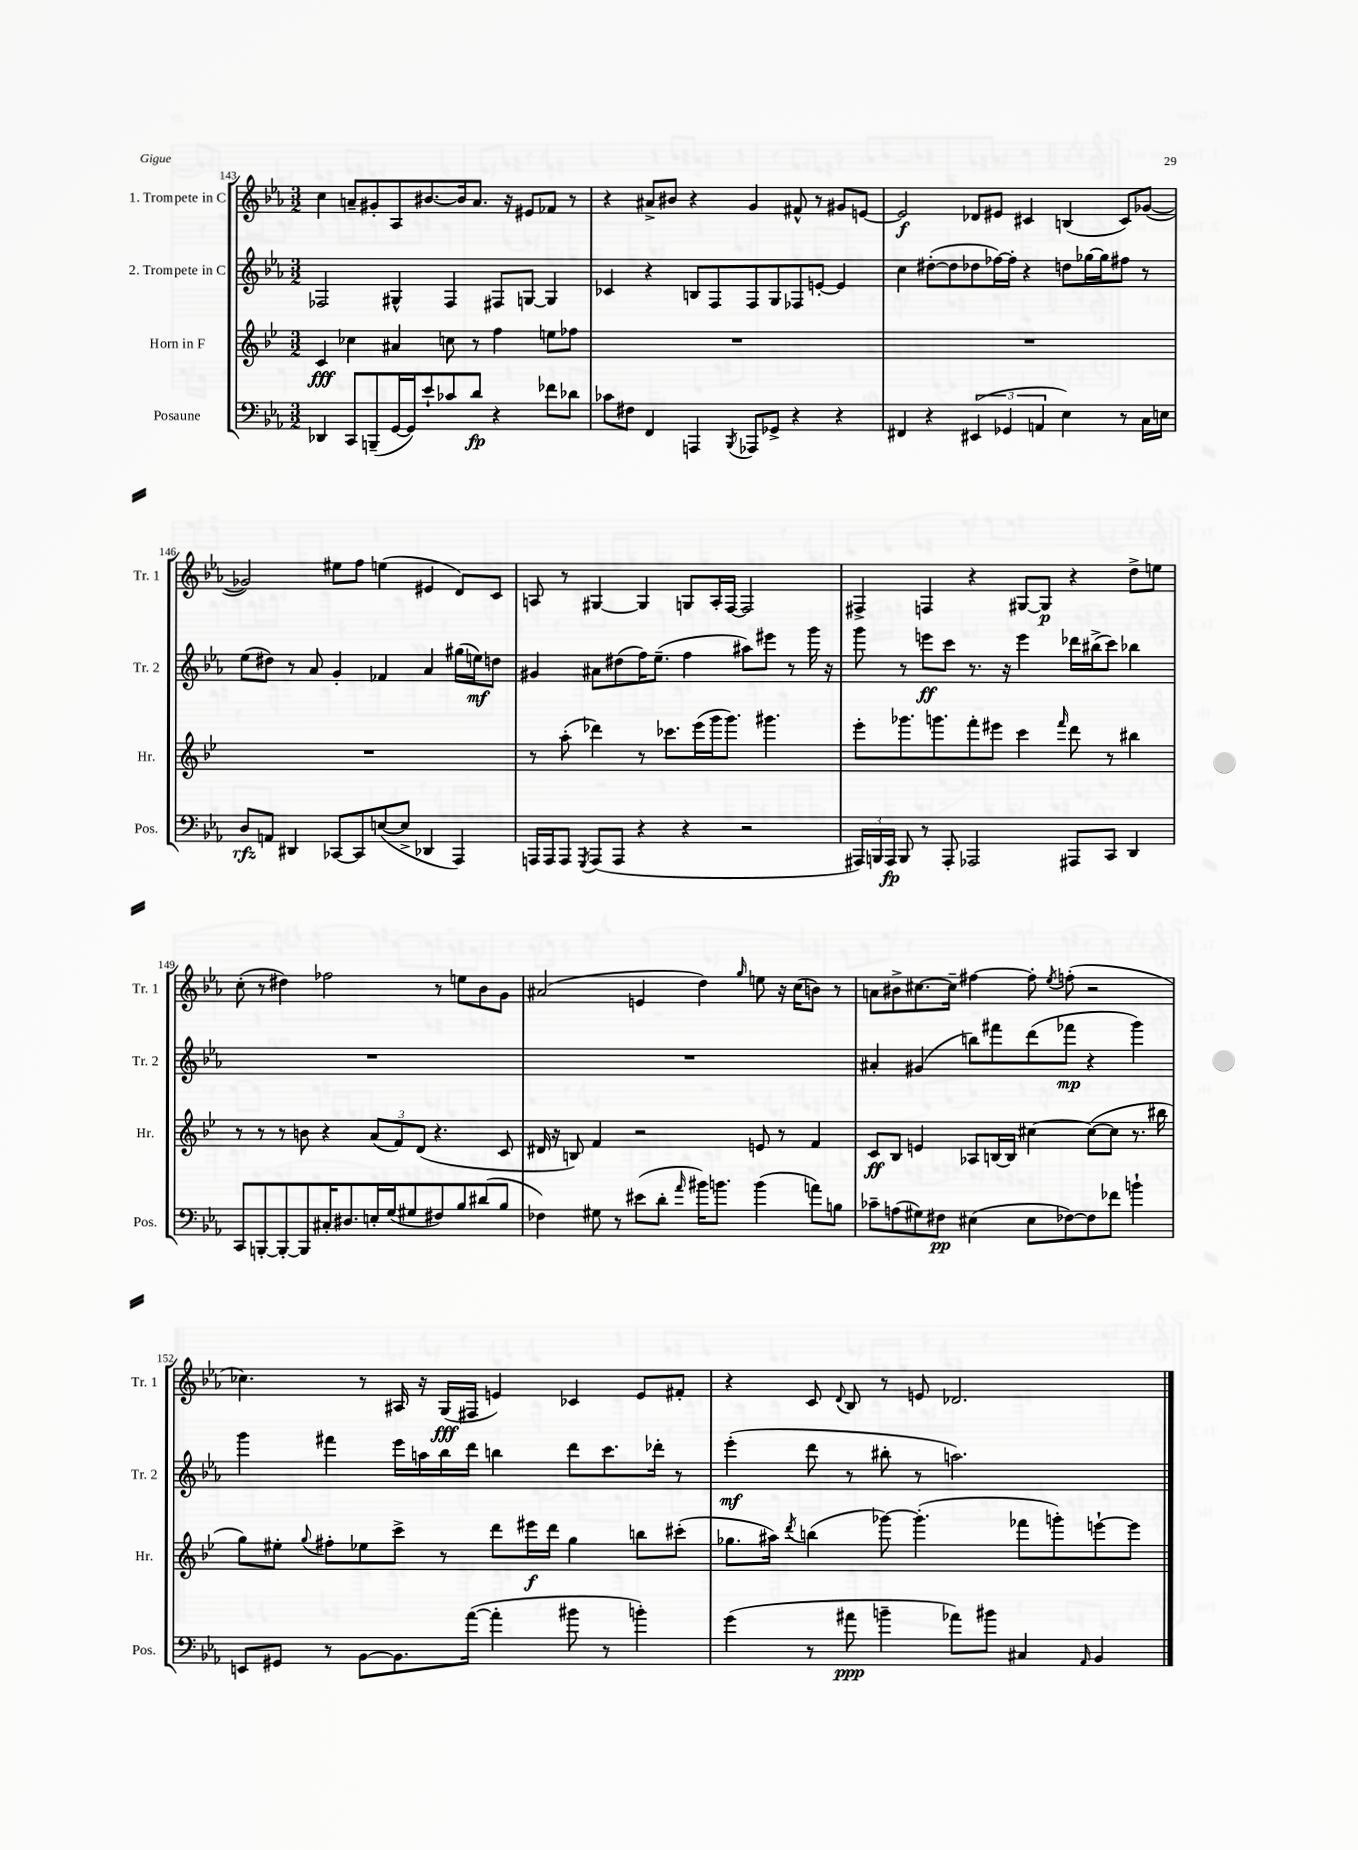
<<
\new StaffGroup <<
\new Staff = "s0" \with { instrumentName = "1. Trompete in C" shortInstrumentName = "Tr. 1" } {
    \clef treble \key ees \major \numericTimeSignature \time 3/2
    \autoBeamOff c''4 a'8[-- gis'8-. aes8 bis'8.~ bis'16 a'8.] r16 eis'8[ fes'8] r8 |
    r4 ais'8[-> bis'8] r4 g'4 fis'8-^ r8 gis'8[ e'8]~ |
    e'2\f des'8[ eis'8] cis'4 b4( cis'8[) ges'8]~( |
    ges'2) eis''8[ f''8] e''4( eis'4 d'8[) c'8] |
    a8 r8 gis4~ gis4 g8[ a16-. f16]~ f2 |
    fis4-> f4 r4 gis8[~ gis8]\p r4 d''8[-> e''8] |
    c''8-.( r8 dis''4) fes''2 r8 e''8[ bes'8 g'8] |
    ais'2( e'4 d''4) \grace { g''16 } e''8 r16 c''16[( b'8]) r8 |
    a'8[ bis'8-> cis''8.~ cis''16]-- fis''4~ fis''8-. \acciaccatura { ees''8 } f''8-.( r2 |
    ces''4.) r8 ais16 r16 g16[\fff( fis16] e'4) ces'4 e'8[ fis'8]-. |
    r4 c'8 \appoggiatura { d'8 } bes8 r8 e'8 des'2. \bar "|." |
}
\new Staff = "s1" \with { instrumentName = "2. Trompete in C" shortInstrumentName = "Tr. 2" } {
    \clef treble \key ees \major \numericTimeSignature \time 3/2
    \autoBeamOff fes2 gis4-^ fes4 fis8[ g8]~ g4 |
    ces'4 r4 b8[ f8 f8 g8 fes8 e'8]~-. e'4 |
    c''4 dis''8[~-.( dis''8 des''8 fes''16~) fes''16]-. r4 d''8[ ges''16~ ges''16 fis''8] r8 |
    ees''8[( dis''8]) r8 aes'8 g'4-. fes'4 aes'4 gis''16[( e''16\mf) d''8] |
    gis'4 ais'8[ dis''8( f''16) ees''8.]--( f''4 ais''8[) eis'''8] r8 g'''16 r16 |
    g'''8 r8 e'''8[\ff c'''8] r8. r16 e'''4 des'''16[ bis''16->( c'''8]) bes''4 |
    R1. |
    R1. |
    ais'4-. gis'4( b''8[) fis'''8 d'''8( fes'''8]\mp r4 g'''4) |
    g'''4 fis'''4 ees'''16[ a''16 bes''16 d'''16] b''4 d'''8[ c'''8. des'''16]-. r8 |
    ees'''4-.\mf( d'''8 r8 bis''8-. r8 a''2.) \bar "|." |
}
\new Staff = "s2" \with { instrumentName = "Horn in F" shortInstrumentName = "Hr." } {
    \clef treble \key bes \major \numericTimeSignature \time 3/2
    \autoBeamOff c'4\fff ces''4 ais'4 c''8 r8 f''4 e''8[ fes''8] |
    R1. |
    R1. |
    R1. |
    r8 a''8-.( des'''4) r8 ces'''8.[ ees'''16( g'''16 g'''8.]) gis'''4. |
    ees'''8[-. ges'''8. g'''8. f'''8-. eis'''8] c'''4 \grace { f'''16 } d'''8 r8 bis''4 |
    r8 r8 r8 b'8 r4 \tuplet 3/2 { a'8[( f'8) d'8]( } r4. c'8 |
    dis'16 r16 b8) f'4 r2 e'8 r8 f'4 |
    c'8[\ff bes8] e'4 aes8[ b16~ b16] cis''4~ cis''8[~( cis''8] r8. bis''16 |
    g''8[) eis''8]-. \appoggiatura { g''8 } fis''8[-. ees''8 c'''8]-> r8 d'''8[ eis'''16\f d'''16] g''4 b''8[ cis'''8]-.( |
    ges''8.[ ais''16]) \acciaccatura { d'''8 } b''4( ges'''8~) ges'''4.-.( fes'''8[ g'''8-.) e'''8~-! e'''8] \bar "|." |
}
\new Staff = "s3" \with { instrumentName = "Posaune" shortInstrumentName = "Pos." } {
    \clef bass \key ees \major \numericTimeSignature \time 3/2
    \autoBeamOff des,4 c,8[ b,,8--( g,16~ g,16) ees'8-! ces'8 d'8]\fp r4 fes'8[ des'8] |
    ces'8[ fis8] f,4 a,,4 \acciaccatura { bes,,8 } aes,,8[ ges,8]-> r4 r4 |
    fis,4 r4 \tuplet 3/2 { eis,4( ges,4 a,4 } ees4) r8 c16[ e16] |
    d8[\rfz a,8] dis,4 ces,8[~ ces,8 e8~( e8]-> des,4 aes,,4) |
    a,,16[ a,,16 a,,8] \acciaccatura { g,,8 } a,,8[( a,,8] r4 r4 r2 |
    \tuplet 3/2 { ais,,16[) b,,16 ais,,16]\fp } b,,8 r8 ais,,8-. aes,,2 ais,,8[ c,8] d,4 |
    c,8[ b,,8~-. b,,8~-. b,,8 cis16-. dis8. e16-. g16( gis8 fis8) bes8 dis'8( bes8] |
    fes4) gis8 r8 eis'8[( d'8]-. \grace { aes'16 } bis'16[) b'8.] b'4( a'8[) b8] |
    ces'8[-- a8( gis8) fis8]\pp eis4( eis8[ fes8~) fes8 fes'8] b'4-! |
    e,8[ gis,8] r8 bes,8[~ bes,8. aes'16]~( aes'4-. bis'8 r8 b'4-.) |
    g'4( r8 ais'8\ppp b'4-- aes'8[) bis'8] cis4 \grace { aes,16 } bes,4 \bar "|." |
}
>>
>>
\layout { \context { \Score currentBarNumber = #143 } }
